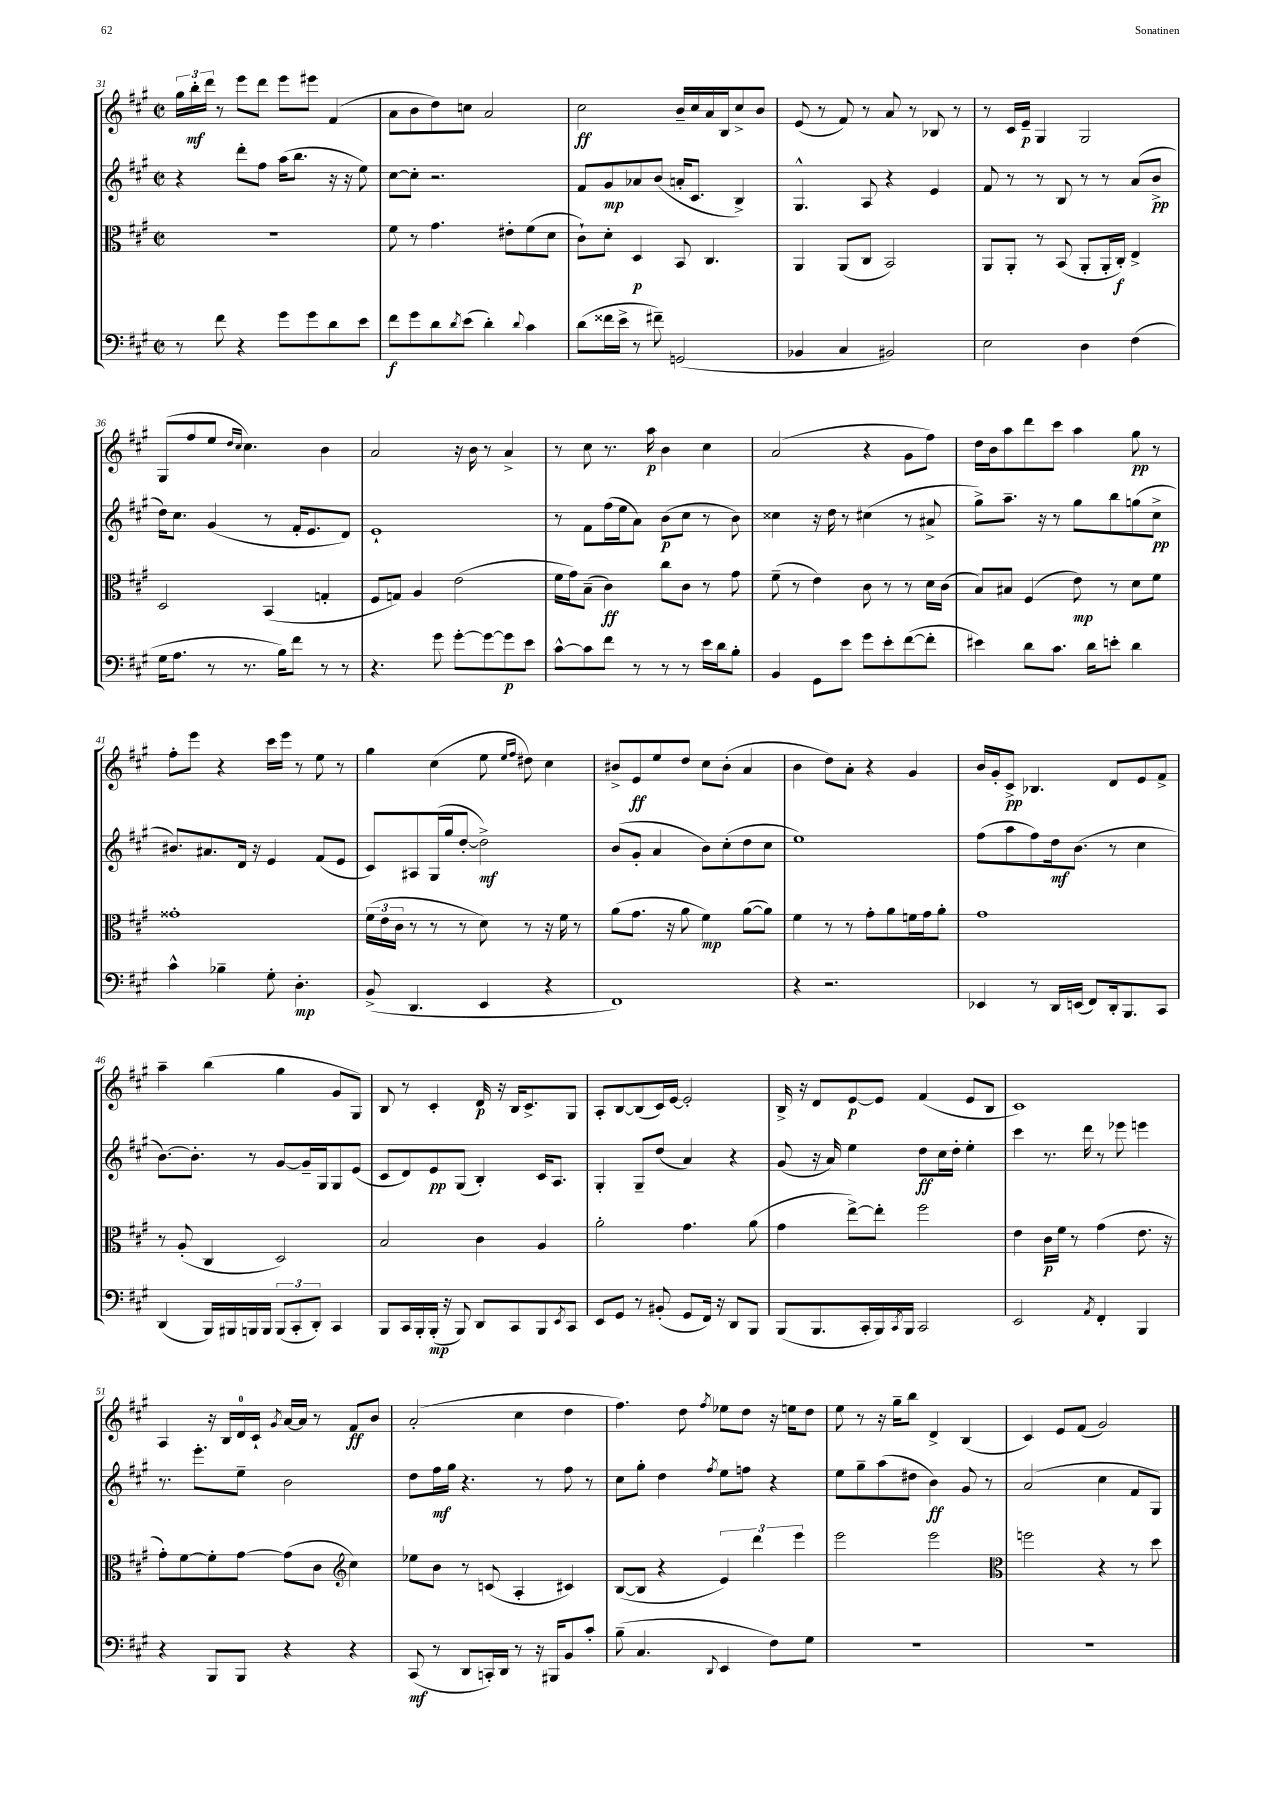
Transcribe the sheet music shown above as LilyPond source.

<<
\new StaffGroup <<
\new Staff = "s0" {
    \clef treble \key a \major \defaultTimeSignature \time 2/2
    \tuplet 3/2 { gis''16 b''16-.\mf d'''16 } r8 e'''8 d'''8 e'''8 eis'''8 fis'4( |
    a'8 b'8 d''8) c''8 a'2 |
    cis''2\ff b'16-- cis''16 a'16 b16 cis''8-> b'8 |
    e'8( r8 fis'8) r8 a'8 r8 bes8 r8 |
    r8 cis'16 e'16--\p gis4 gis2 |
    gis8( fis''8 e''8 \grace { d''16 cis''16 } cis''4.) b'4 |
    a'2 r16 b'16 r8 a'4-> |
    r8 cis''8 r8. a''16\p b'4 cis''4 |
    a'2( r4 gis'8 fis''8) |
    d''16 b'16 a''8 d'''8 cis'''8 a''4 gis''8\pp r8 |
    fis''8-. e'''8 r4 cis'''16 e'''16 r8 e''8 r8 |
    gis''4 cis''4( e''8 \grace { e''16 fis''16 } dis''8) cis''4 |
    bis'8-> e'8\ff e''8 d''8 cis''8 bis'8-.( a'4 |
    b'4 d''8) a'8-. r4 gis'4 |
    b'16 gis'16-. cis'8->\pp bes4. d'8 e'8 fis'8-> |
    a''4-- b''4( gis''4 gis'8 gis8) |
    b8 r8 cis'4-. d'16\p r16 b16 cis'8.-> gis8 |
    a8-. b8~ b8( cis'16) e'16~ e'2-. |
    b16-> r16 d'8 e'8~\p e'8 fis'4( e'8 b8 |
    cis'1) |
    a4 r16 b16 d'16-0 cis'16-! \acciaccatura { gis'8 } a'16~ a'16 r8 fis'8\ff b'8 |
    a'2-.( cis''4 d''4 |
    fis''4.) d''8 \acciaccatura { fis''8 } ees''8 d''8 r16 e''16 d''8 |
    e''8 r8 r16 gis''16-- b''8 d'4-> b4( |
    cis'4) e'8 fis'8( gis'2) \bar "|." |
}
\new Staff = "s1" {
    \clef treble \key a \major \defaultTimeSignature \time 2/2
    r4 d'''8-. fis''8 a''16( b''8. r16 r16 e''8) |
    cis''8~ cis''8-. r2. |
    fis'8 gis'8\mp aes'8 b'8( a'16-. cis'8. b4->) |
    gis4.-^ a8 r4 e'4 |
    fis'8 r8 r8 b8 r8 r8 a'8( b'8->\pp |
    d''16) cis''8. gis'4( r8 fis'16-. e'8. d'8) |
    e'1-! |
    r8 fis'8 fis''16( e''16 a'8) b'8\p( cis''8 r8 b'8) |
    cisis''4 r16 d''16 r8 cis''4( r8 ais'8-> |
    gis''8->) a''8.-- r16 r8 gis''8 b''8 g''8( cis''8->\pp |
    bis'8.) ais'8. d'16 r16 e'4 fis'8( e'8 |
    cis'8) ais8 gis16( gis''16 d''8~-. d''2->\mf) |
    b'8( gis'8-. a'4 b'8) cis''8-.( d''8 cis''8 |
    e''1) |
    fis''8( a''8 fis''8) d''16\mf b'8.( r8 cis''4 |
    b'8.~) b'8.-. r8 gis'8~ gis'16-- gis16 gis8 e'8( |
    cis'8 d'8) e'8\pp gis8( b4-.) cis'16 a8. |
    gis4-. gis8-- d''8( a'4) r4 |
    gis'8( r16 a'16) e''4 d''8\ff cis''16 d''16-. e''4-. |
    cis'''4 r8. d'''16 r8 ees'''8 e'''4 |
    r8. e'''8.-. e''8-- b'2 |
    d''8 fis''16\mf gis''16 r4. r8 fis''8 r8 |
    cis''8 gis''8-. d''4 \acciaccatura { fis''8 } e''8 f''8 r4 |
    e''8 gis''8-- a''8( dis''8 b'4\ff) gis'8 r8 |
    a'2( cis''4 fis'8 gis8) \bar "|." |
}
\new Staff = "s2" {
    \clef alto \key a \major \defaultTimeSignature \time 2/2
    R1 |
    fis'8 r8 gis'4. eis'8-. fis'8( d'8 |
    cis'8-!) d'8-. d4\p b,8 cis4. |
    a,4 a,8( cis8 b,2) |
    a,8 a,8-. r8 b,8( a,8-. a,16-. cis16-.\f) e4-> |
    d2 b,4( g4-. |
    fis8 g8) a4 e'2( |
    fis'16 gis'16) b8--( cis'4\ff) cis''8 cis'8 r8 gis'8 |
    fis'8--( r8 e'4) cis'8 r8 r8 d'16 cis'16( |
    b8) bis8 fis4( e'8\mp) r8 d'8 fis'8 |
    gisis'1-. |
    \tuplet 3/2 { fis'16( e'16 cis'16 } r8 r8 r8 d'8) r8 r16 fis'16 r8 |
    a'8( gis'8. r16 a'8 fis'4\mp) a'8~( a'8) |
    fis'4 r8 r8 gis'8-. a'8 f'16 gis'16 a'8-. |
    gis'1 |
    r8 a8-.( cis4 d2) |
    b2 cis'4 a4 |
    a'2-. gis'4. a'8( |
    gis'4 e''8~->) e''8-. fis''2 |
    e'4 cis'16\p fis'16 r8 gis'4( e'8. r16 |
    gis'8-.) fis'8~ fis'8-. gis'8~ gis'8( cis'8 \clef treble cis''4) |
    ees''8 b'8 r8 c'8( a4-. cis'4) |
    b8~( b8 r4 \tuplet 3/2 { e'4) d'''4 e'''4 } |
    e'''2 e'''2 |
    \clef alto f''2 r4 r8 d''8 \bar "|." |
}
\new Staff = "s3" {
    \clef bass \key a \major \defaultTimeSignature \time 2/2
    r8 fis'8 r4 gis'8 gis'8 d'8 e'8 |
    fis'8\f gis'8 d'8 \acciaccatura { d'8 } e'8( d'4-.) \appoggiatura { d'8 } cis'4 |
    d'8( fisis'16 e'16-> r8 fis'8--) g,2( |
    bes,4 cis4 bis,2) |
    e2 d4 fis4( |
    gis16 a8. r8 r8. b16) fis'8 r8 r8 |
    r4. gis'8 gis'8~-. gis'8~ gis'8\p e'8 |
    cis'8~-^ cis'8 fis'8 r8 r8 r8 e'16 d'16 b8-. |
    b,4 gis,8 e'8 gis'8 e'8-. fis'8~( fis'8-. |
    eis'4) d'8 cis'8. d'16 e'8-. d'4 |
    cis'4-^ bes4-- gis8-. d4.-.\mp |
    b,8->( d,4. e,4 r4 |
    fis,1) |
    r4 r2. |
    ees,4 r8 d,16 e,16( fis,8) d,16-. b,,8. cis,8 |
    d,4( b,,16) bis,,16 b,,16 b,,16 \tuplet 3/2 { b,,8( cis,8-. d,8-.) } cis,4 |
    b,,8 cis,16 b,,16-. b,,16-.\mp( r16 b,,8) d,8 cis,8 b,,8 \acciaccatura { e,8 } cis,8 |
    e,8 gis,8 r8 bis,8-.( gis,8 fis,16) r16 d,8 b,,8 |
    b,,8( b,,8. cis,16-. b,,16) \acciaccatura { cis,8 } b,,16 cis,2 |
    e,2 \acciaccatura { a,8 } fis,4-. b,,4 |
    r4 b,,8 b,,8 r4 r4 |
    cis,8\mf( r8 d,8 c,16-.) d,16 r8 r16 bis,,16 b,8 cis'8-. |
    b8--( cis4. \appoggiatura { d,8 } e,4 fis8) gis8 |
    R1 |
    R1 \bar "|." |
}
>>
>>
\layout { \context { \Score currentBarNumber = #31 } }
